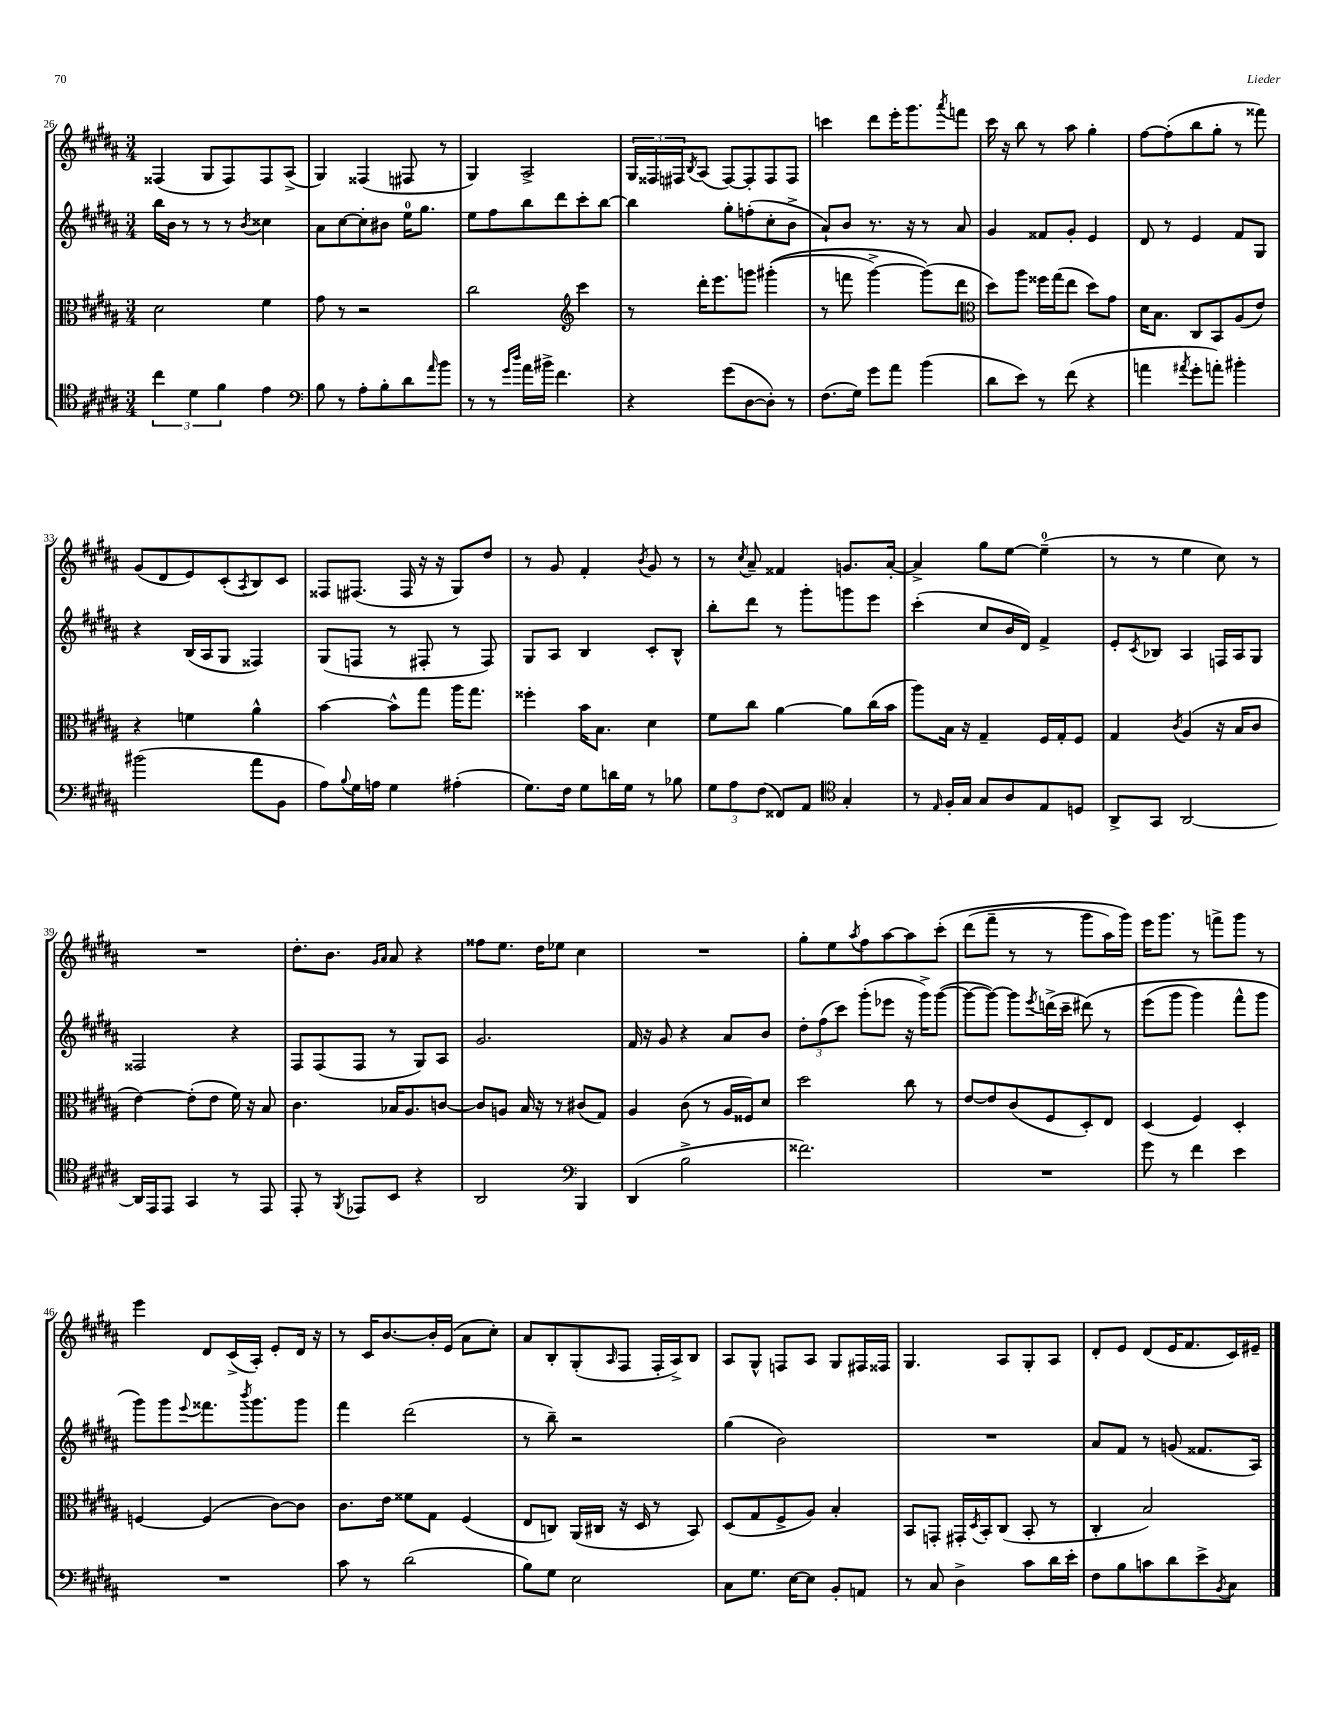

**kern	**kern	**kern	**kern
*part4	*part3	*part2	*part1
*staff4	*staff3	*staff2	*staff1
*clefC4	*clefC3	*clefG2	*clefG2
*k[f#c#g#d#a#]	*k[f#c#g#d#a#]	*k[f#c#g#d#a#]	*k[f#c#g#d#a#]
*M3/4	*M3/4	*M3/4	*M3/4
=26	=26	=26	=26
6cc#\	2d#\	16bb\LL	(4F##X/
.	.	16b\JJ	.
.	.	8r	.
6d#\	.	.	.
.	.	8r	8G#/L
6f#\	.	.	.
.	.	8r	8F##/)
.	.	8qb/	.
4e\	4f#\	4cc##X\	8F##/
.	.	.	(8A#^/J
=27	=27	=27	=27
*clefF4	*	*	*
8B\	8g#\	8a#\L	4G#/)
8r	8r	[8cc#\	.
8A#'\L	2r	8cc#'\]	(4F##X/
8B'\	.	8b#X\J	.
8d#\	.	16ee\KL	8F#X/
.	.	8.gg#\J	.
16qqa#/	.	.	.
8b\J	.	.	8r
=28	=28	=28	=28
8r	2cc#\	8ee\L	4G#/)
8r	.	8ff#\	.
16qqg#/LL	.	.	.
16qqdd#/JJ	.	.	.
16a#\LL	.	8bb\	2A#^/
16b#X^\JJ	.	.	.
4.f#\	.	8ddd#\	.
*	*clefG2	*	*
.	4ccc#\	8ccc#'\	.
.	.	[8bb\J	.
=29	=29	=29	=29
4r	8r	4bb\]	24G#/LL
.	.	.	24F##X/
.	.	.	24F#X/J
.	.	.	8qB/
.	16ddd#'\KL	.	(8A#/J
.	8.eee\	.	.
(8g#\L	.	8gg#'\L	[8F#/L)
[8D#\	8gggn\J	(8ffn'\	8F#'/]
8D#'\J])	((4ggg#X'\	8cc#'\	8F#/
8r	.	8b^\J	8F#/J
=30	=30	=30	=30
(8.F#\L	8r	8a#`/L)	4cccn\
.	8fffn\	8b/J	.
16G#\Jk)	.	.	.
8g#\L	[4ggg#^\)	8.r	8ddd#\L
8a#\J	.	.	16eee'\K
.	.	16r	8.ggg#\
(4b\	(8ggg#\L])	8r	.
.	.	.	8qaaa#/
.	8ddd#\J	8a#/	8fffn\J
=31	=31	=31	=31
*	*clefC3	*	*
8d#\L	8dd#\L)	4g#/	16ccc#\
.	.	.	16r
8e\J)	8aa#\J	.	8bb\
8r	16ff##X\LL	8f##X/L	8r
.	(16gg#\J	.	.
(8f#\	8ee\J	8g#'/J	8aa#\
4r	8dd#\L)	4e/	4gg#'\
.	8g#\J	.	.
=32	=32	=32	=32
4an\	16d#\KL	8d#/	[8ff#\L
.	8.B\J	.	.
.	.	8r	(8ff#'\]
8qa#X/	.	.	.
8g#'\L	8C#/L	4e/	8bb\
8an'\J)	8BB/	.	8gg#'\J
4b#X'\	(8A#/	8f#/L	8r
.	8e/J)	8G#/J	8fff##X\)
!!LO:LB:g=z
=33	=33	=33	=33
(2b#X\	4r	4r	(8g#/L
.	.	.	8d#/
.	4fn\	(16B/LL	8e/)
.	.	16A#/J	.
.	.	8G#/J	(8c#'/
.	.	.	8qA#/
8a#\L	4a#^^\	4F##X/)	8B/)
8BB\J	.	.	8c#/J
=34	=34	=34	=34
8A#\L)	[4b\	(8G#/L	8F##X/L
8qqB/	.	.	.
16G#\L	.	8Fn/J	(8.F#X/J
16An\JJ	.	.	.
4G#\	8b^^\L]	8r	.
.	.	.	16F#/
.	8gg#\J	8F#X'/	16r
.	.	.	16r
(4A#X'\	16aa#\KL	8r	8G#/L)
.	8.gg#\J	.	.
.	.	8F#/)	8dd#/J
=35	=35	=35	=35
8.G#\L)	4ff##X'\	8G#/L	8r
.	.	8A#/J	8g#/
16F#\Jk	.	.	.
8G#\L	16b\KL	4B/	4f#'/
.	8.B\J	.	.
16dn\L	.	.	.
16G#\JJ	.	.	.
.	.	.	8qb/
8r	4d#\	8c#'/L	8g#/
8B-X\	.	8B^^/J	8r
=36	=36	=36	=36
12G#\L	8f#\L	8bb'\L	8r
12A#\	.	.	.
.	.	.	8qcc#/
.	8cc#\J	8ddd#\J	8a#~/
(12F#\J	.	.	.
8FF##X/L)	[4a#\	8r	4f##X/
8AA#/J	.	8ggg#'\L	.
*clefC4	*	*	*
4G#'/	8a#\L]	8gggn\	8.gn/L
.	(16cc#\L	8eee\J	.
.	16b\JJ	.	[16a#'/Jk
=37	=37	=37	=37
8r	8aa#\L)	(4ccc#'\	4a#^/]
16qqE/	.	.	.
16F#'/LL	16B\Jk	.	.
16G#/JJ	16r	.	.
8G#/L	4G#~/	8cc#/L	8gg#\L
8A#/	.	16b/L	[8ee\J
.	.	16d#/JJ)	.
8E/	16F#/LL	4f#^/	(4ee~\]
.	16G#'/J	.	.
8Dn/J	8F#/J	.	.
=38	=38	=38	=38
8AA#^/L	4G#/	8e'/L	8r
.	.	8qc#/	.
8GG#/J	.	8B-X/J	8r
.	8qc#/	.	.
[2AA#/	(4A#/	4A#/	4ee\
.	16r	16Fn/LL	8cc#\)
.	16B/KL	16A#/J	.
.	8c#/J	8G#/J	8r
!!LO:LB:g=z
=39	=39	=39	=39
16AA#/LL]	[4e\)	2F##X/	2.r
16EE/J	.	.	.
8EE/J	.	.	.
4GG#/	(8e'\L]	.	.
.	8e\J	.	.
8r	16f#\)	4r	.
.	16r	.	.
8EE/	8B/	.	.
=40	=40	=40	=40
8EE'/	4.c#\	8F#/L	8.dd#'\L
8r	.	(8F#/	.
.	.	.	8.b\J
8qFF#/	.	.	.
8EE-X/L	.	8F#/J	.
.	.	.	16qqg#/LL
.	.	.	16qqa#/JJ
8BB/J	16B-X/KL	8r	8a#/
.	8.A#/	.	.
4r	.	8G#/L)	4r
.	[8cn/J	8A#/J	.
=41	=41	=41	=41
2AA#/	8c/L]	2.g#/	8ff##X\L
.	8An/J	.	8.ee\J
.	16B/	.	.
.	16r	.	16dd#\KL
.	8r	.	8ee-X\J
*clefF4	*	*	*
4BBB/	(8c#X/L	.	4cc#\
.	8G#/J)	.	.
=42	=42	=42	=42
(4DD#/	4A#/	16f#/	2.r
.	.	16r	.
.	.	8g#/	.
2B^\	(8c#\	4r	.
.	8r	.	.
.	16A#/LL	8a#/L	.
.	16F##X/J)	.	.
.	8d#/J	8b/J	.
=43	=43	=43	=43
2.f##X\)	2dd#\	12dd#'\L	8gg#'\L
.	.	(12ff#\	.
.	.	.	8ee\
.	.	12ccc#\J)	.
.	.	.	8qaa#/
.	.	(8ggg#'\L	8ff#\
.	.	8eee-X\J	[8aa#\
.	8cc#\	16r	8aa#\]
.	.	16ggg#^\KL)	.
.	8r	([8ggg#\J	(8ccc#'\J
=44	=44	=44	=44
2.r	[8e/L	8ggg#\L_	(8ddd#\L
.	8e/]	8ggg#\J_)	8fff#~\J
.	(8c#/	8ggg#\L]	8r
.	.	8qeee/	.
.	8F#/	(16dddn^\L	8r
.	.	16ccc#~\JJ	.
.	8D#'/)	(8ddd#X\)	8ggg#\L
.	8E/J	8r	16aa#\L)
.	.	.	16ggg#\JJ)
=45	=45	=45	=45
8g#\	(4D#/	(8eee\L	16eee\KL
.	.	.	8.ggg#\J
8r	.	8ggg#\J	.
4f#\	4F#/)	4ggg#\)	8r
.	.	.	8fffn^\L
4e\	4D#'/	8fff#^^\L	8ggg#\J
.	.	8ggg#\J	8r
!!LO:LB:g=z
=46	=46	=46	=46
2.r	[4Fn/	8ggg#\L)	4eee\
.	.	8ggg#\	.
.	.	8qqeee/	.
.	(4F/]	8.fff##X\	8d#/L
.	.	.	(16c#^/L
.	.	8qbbb/	.
.	.	8.ggg#\	16A#'/JJ)
.	[8c#\L)	.	8e'/L
.	8c#\J]	8ggg#\J	16d#/Jk
.	.	.	16r
=47	=47	=47	=47
8c#\	8.c#\L	4fff#\	8r
8r	.	.	16c#/KL
.	16e\Jk	.	[8.b/
(2d#\	8f##X\L	(2ddd#\	.
.	8G#\J	.	16b'/L]
.	.	.	(16e/JJ
.	(4F#/	.	8a#\L
.	.	.	8cc#'\J)
=48	=48	=48	=48
8B\L)	8E/L	8r	8a#/L
8G#\J	8Cn/J)	8bb~\)	8B'/
2E\	(16AA#/LL	2r	(8G#'/
.	16C#X/JJ	.	.
.	.	.	16qqA#/
.	16r	.	8F#/J
.	16D#/	.	.
.	8r	.	16F#'/LL
.	.	.	16A#^/J)
.	8BB/)	.	8B/J
=49	=49	=49	=49
8C#\L	(8D#/L	(4gg#\	8A#/L
8.G#\J	8G#/	.	8G#^^/J
.	8F#^/	2b\)	8Fn/L
[16E\KL	.	.	.
8E\J]	8A#/J)	.	8A#/J
8BB'/L	4B'/	.	8G#/L
8AAn/J	.	.	16F#X/L
.	.	.	16F##X/JJ
=50	=50	=50	=50
8r	8BB/L	2.r	4.G#/
8C#/	8GGn'/J	.	.
4D#^\	16GG#X'/LL	.	.
.	8qD#/	.	.
.	16BB'/J	.	.
.	(8C#/J	.	8A#/L
8c#\L	8BB'/	.	8G#'/
16d#\L	8r	.	8A#/J
16e'\JJ	.	.	.
=51	=51	=51	=51
8F#\L	4C#'/	8a#/L	8d#'/L
8B\	.	8f#/J	8e/J
8cn\	2B/)	8r	(8d#/L
8d#\	.	(8gn/	16e/K
.	.	.	8.f#/
8e^\	.	8.f##X/L	.
8qBB/	.	.	.
8C#\J	.	.	16c#/L)
.	.	16A#/Jk)	16e#X~/JJ
==	==	==	==
*-	*-	*-	*-
